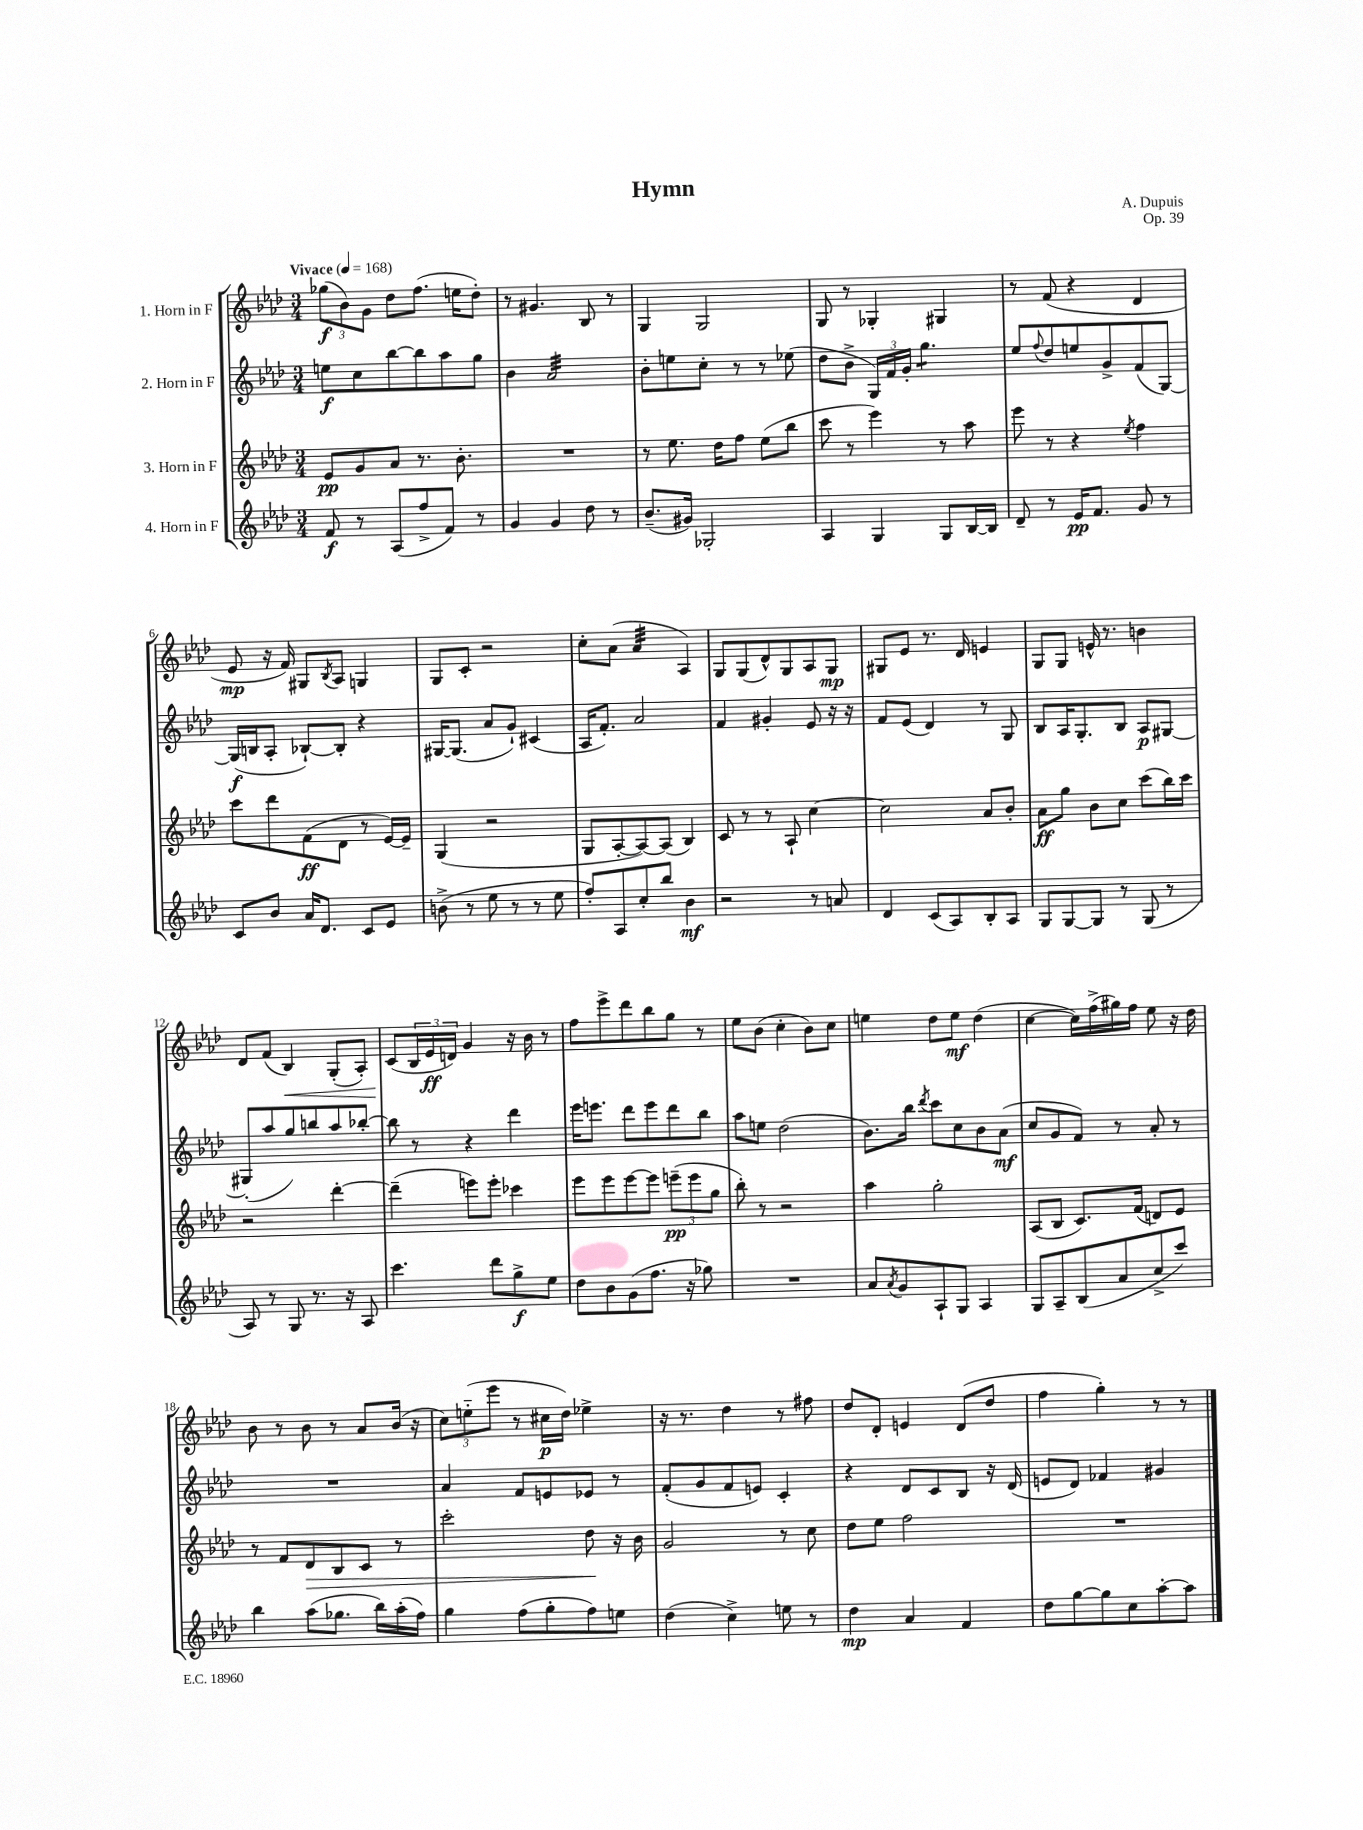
\header { title = "Hymn" composer = "A. Dupuis" opus = "Op. 39" }
<<
\new StaffGroup <<
\new Staff = "s0" \with { instrumentName = "1. Horn in F" } {
    \clef treble \key aes \major \numericTimeSignature \time 3/4 \tempo "Vivace" 4 = 168
    \tuplet 3/2 { ges''8\f( bes'8) g'8 } des''8 f''8.( e''16 des''8-.) |
    r8 gis'4. bes8 r8 |
    g4 g2 |
    g8 r8 ges4-. gis4 |
    r8 f'8( r4 des'4 |
    ees'8\mp r16 f'16) gis8 \acciaccatura { bes8 } aes8 g4 |
    g8 c'8-. r2 |
    c''8-. aes'8( aes'4:32 aes4) |
    g8 g8( des'8-^) g8 aes8 g8\mp |
    gis8 ees'8 r8. des'16 e'4 |
    g8 g8 e'16-^ r8. b'4 |
    des'8 f'8( bes4\<) g8-.( aes8-.) |
    c'8\!( \tuplet 3/2 { bes16 ees'16\ff d'16) } g'4 r16 bes'16 r8 |
    f''8 ees'''8-> des'''8 bes''8 g''8 r8 |
    ees''8 bes'8( c''4-. bes'8) c''8 |
    e''4 des''8 e''8\mf des''4( |
    c''4~ c''16) f''16->( gis''16) f''16 ees''8 r16 des''16 |
    bes'8 r8 bes'8 r8 aes'8 bes'16( r16 |
    \tuplet 3/2 { c''8) e''8-_( ees'''8 } r8 cis''16\p des''16) ees''4-> |
    r16 r8. des''4 r8 fis''8 |
    des''8 des'8-. e'4 des'8( des''8 |
    f''4 g''4-.) r8 r8 \bar "|." |
}
\new Staff = "s1" \with { instrumentName = "2. Horn in F" } {
    \clef treble \key aes \major \numericTimeSignature \time 3/4
    e''8\f c''8 bes''8~ bes''8 aes''8 g''8 |
    bes'4 aes'2:32 |
    bes'8-. e''8 c''8-. r8 r8 ees''8( |
    des''8 bes'8-> \tuplet 3/2 { g16) f'16 g'16-. } g''4.:8 |
    ees''8 \appoggiatura { f''8 } des''8 e''8 g'8-> f'8( g8~) |
    g16\f( b16 aes8-. bes8~-!) bes8-. r4 |
    gis16~ gis8.( aes'8 g'8-!) cis'4( |
    aes16 f'8.-.) aes'2 |
    f'4 gis'4-. ees'8 r16 r16 |
    f'8 ees'8( des'4) r8 g8 |
    bes8 aes16 g8.-. bes8 aes8\p gis8~ |
    gis8-.( aes''8 g''8) b''8 aes''8 bes''8~-. |
    bes''8 r8 r4 des'''4 |
    ees'''16 e'''8. des'''8 e'''8 des'''8 bes''8 |
    aes''8 e''8 des''2( |
    bes'8.) bes''16 \acciaccatura { des'''8 } c'''8 c''8 bes'8 aes'8\mf( |
    c''8 g'8 f'8) r8 aes'8-. r8 |
    R2. |
    aes'4 f'8 e'8 ees'8 r8 |
    f'8-.( g'8 f'8 e'8) c'4-. |
    r4 des'8 c'8 bes8 r16 des'16( |
    e'8 des'8) fes'4 gis'4 \bar "|." |
}
\new Staff = "s2" \with { instrumentName = "3. Horn in F" } {
    \clef treble \key aes \major \numericTimeSignature \time 3/4
    ees'8\pp g'8 aes'8 r8. bes'8.-. |
    R2. |
    r8 ees''8. des''16 f''8 ees''8( bes''8 |
    c'''8 r8 ees'''4) r8 aes''8 |
    ees'''8 r8 r4 \acciaccatura { ees''8 } f''4 |
    c'''8 des'''8 f'8\ff( des'8 r8 ees'16~) ees'16-- |
    g4( r2 |
    g8 aes8~-. aes8~) aes8( bes4) |
    c'8 r8 r8 aes8-! c''4~ |
    c''2 aes'8 bes'8-. |
    aes'8\ff g''8 bes'8 c''8 c'''8( bes''16) c'''16 |
    r2 des'''4~-. |
    des'''4--( e'''8) e'''8-. ces'''4 |
    ees'''8 ees'''8 ees'''8~ ees'''8 \tuplet 3/2 { e'''8--\pp( e'''8 g''8 } |
    bes''8-.) r8 r2 |
    aes''4 g''2-. |
    aes8( bes8 c'8.) f'16( d'8) ees'8 |
    r8 f'8 des'8\> bes8 c'8 r8 |
    c'''2-. des''8\! r16 bes'16 |
    g'2 r8 c''8 |
    des''8 ees''8 f''2 |
    R2. \bar "|." |
}
\new Staff = "s3" \with { instrumentName = "4. Horn in F" } {
    \clef treble \key aes \major \numericTimeSignature \time 3/4
    f'8\f r8 aes8( f''8-> f'8) r8 |
    g'4 g'4 des''8 r8 |
    bes'8.--( gis'16) ges2-. |
    aes4 g4 g8 bes16~ bes16 |
    des'8-- r8 ees'16\pp f'8. g'8 r8 |
    c'8 bes'8 aes'16 des'8. c'8 ees'8 |
    b'8->( r8 ees''8 r8 r8 ees''8 |
    f''8-.) aes8 c''8-. bes''8 bes'4\mf |
    r2 r8 a'8 |
    des'4 c'8( aes8) bes8-. aes8 |
    g8 g8~ g8 r8 g8( r8 |
    aes8) r8 g8 r8. r16 aes8 |
    c'''4. des'''8 g''8->\f ees''8 |
    des''8 bes'8 g'8( f''8. r16 ges''8) |
    R2. |
    aes'8 \acciaccatura { aes'8 } g'8 aes8-! g8 aes4 |
    g8 aes8-- bes8( aes'8 c''8-> c'''8) |
    bes''4 aes''8( ges''8. bes''16) aes''16-.( f''16) |
    g''4 f''8( g''8-. f''8) e''8 |
    des''4( c''4->) e''8 r8 |
    des''4\mp aes'4 f'4 |
    des''8 g''8~ g''8 c''8 aes''8~-. aes''8 \bar "|." |
}
>>
>>
